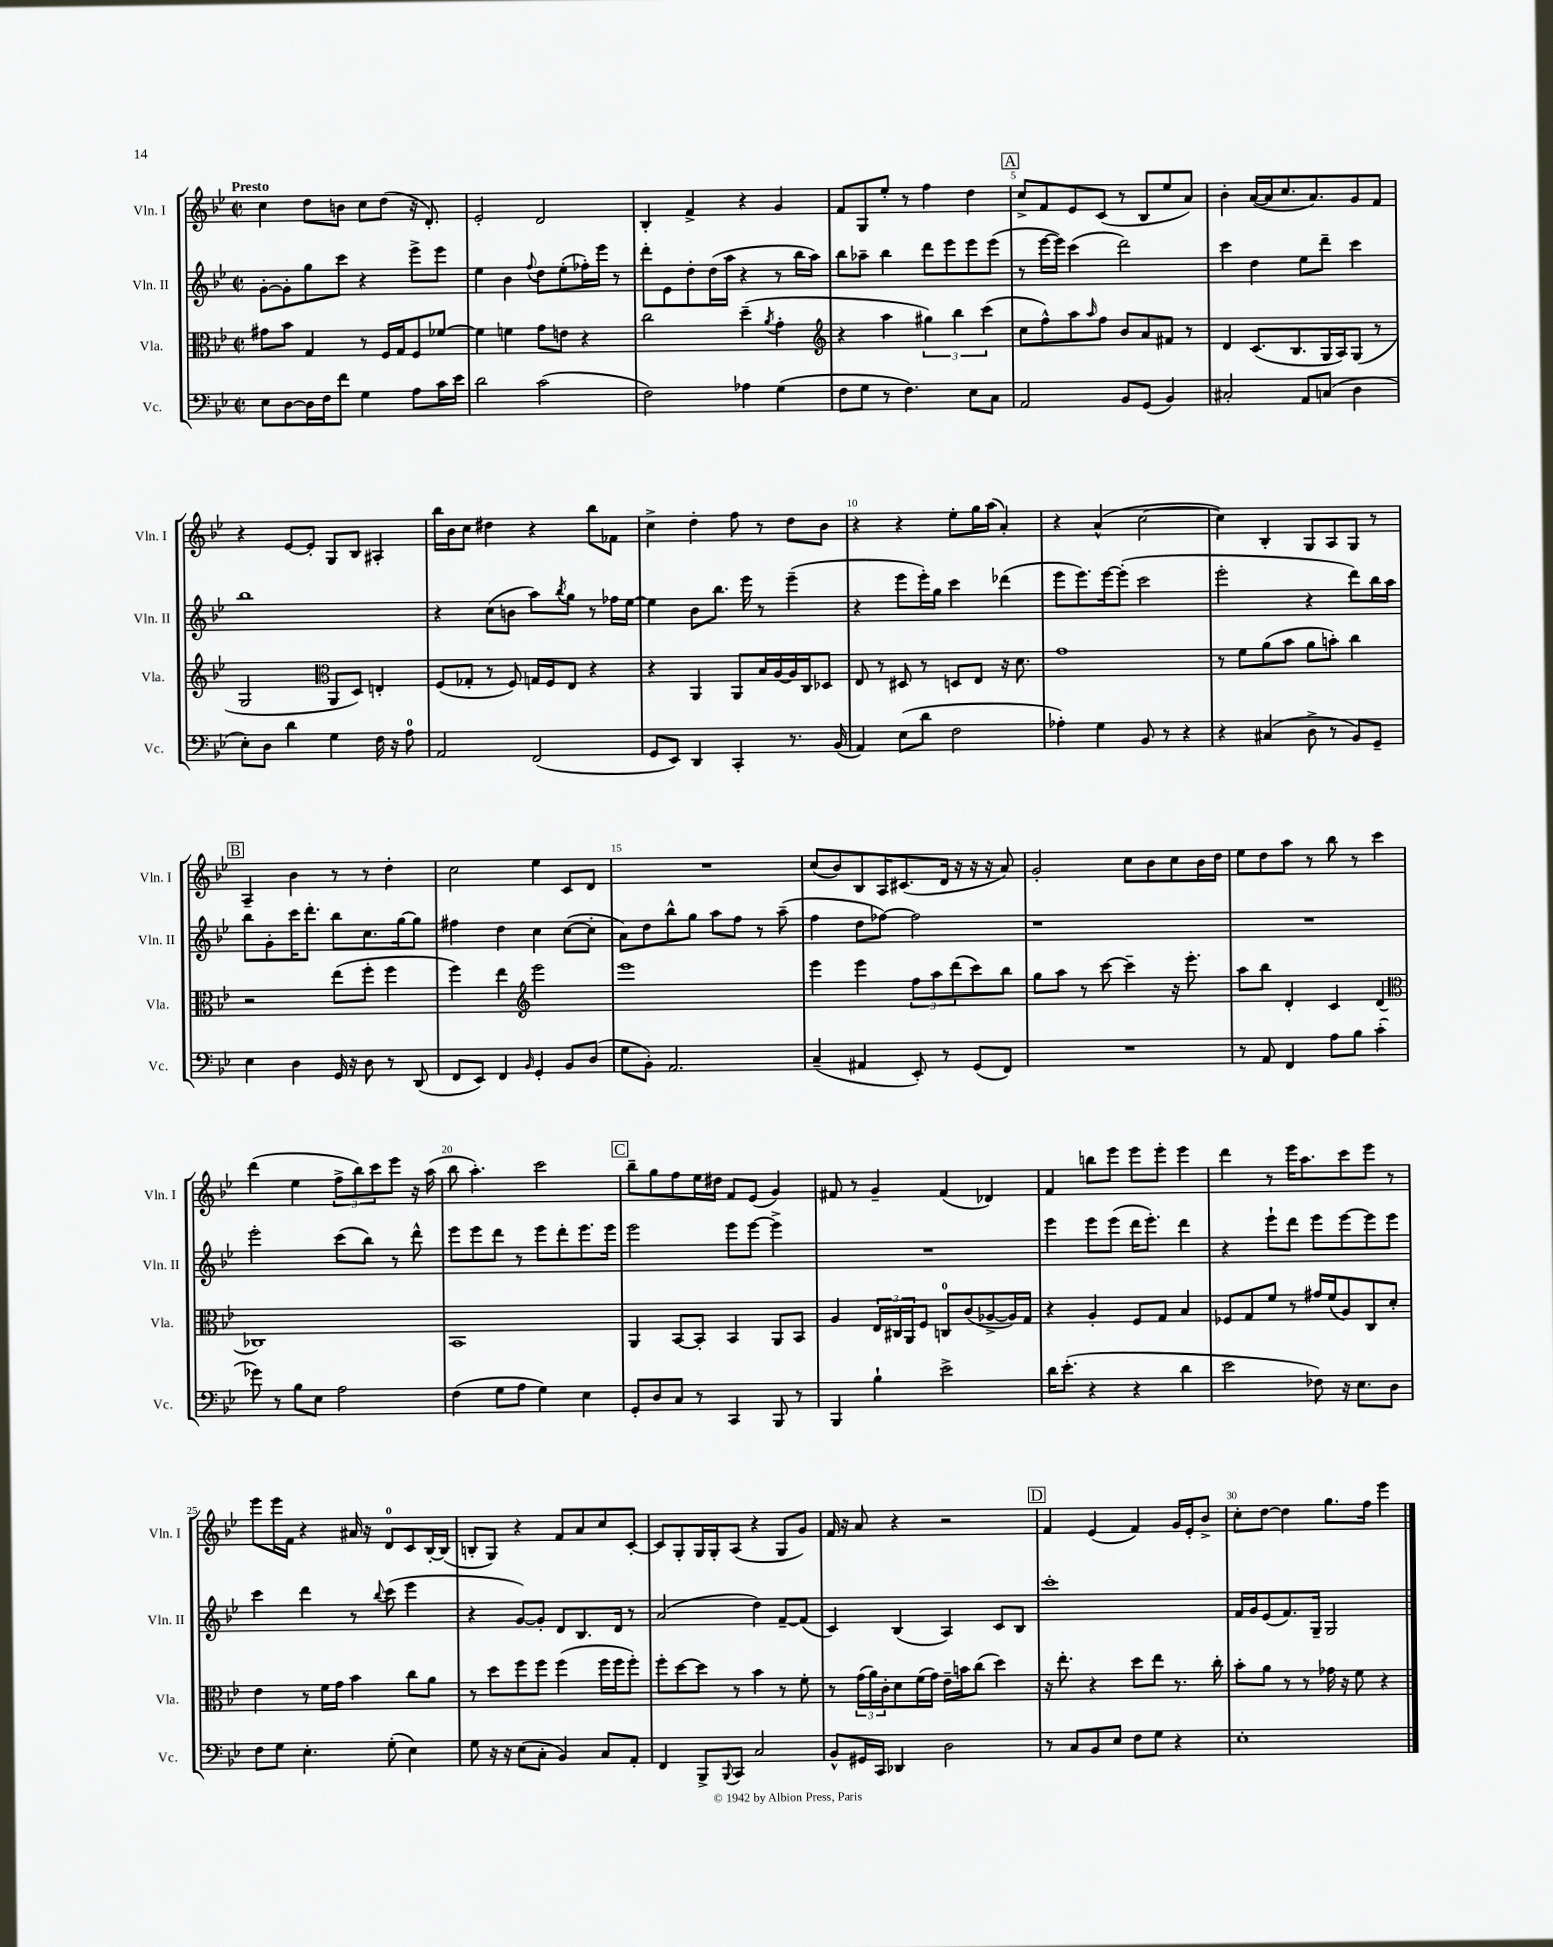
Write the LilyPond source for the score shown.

<<
\new StaffGroup <<
\new Staff = "s0" \with { instrumentName = "Vln. I" shortInstrumentName = "Vln. I" } {
    \clef treble \key bes \major \defaultTimeSignature \time 2/2 \tempo "Presto"
    c''4 d''8 b'8 c''8 d''8( r16 d'8.-.) |
    ees'2-. d'2 |
    bes4-. f'4-> r4 g'4 |
    f'8 g8 ees''8-. r8 f''4 d''4 |
    \mark \markup { \box "A" } c''8-> f'8 ees'8 c'8( r8 bes8 ees''8 a'8) |
    bes'4-. a'16~( a'16 c''8. a'8.) g'8 f'8 |
    r4 ees'8~ ees'8-. g8 bes8 ais4-. |
    bes''16 bes'16 c''8 dis''4 r4 bes''8 fes'8 |
    c''4-> d''4-. f''8 r8 d''8 bes'8 |
    r4 r4 ees''8-. g''16 a''16( a'4-.) |
    r4 a'4-^( c''2~ |
    c''4) bes4-. g8 a8 g8 r8 |
    \mark \markup { \box "B" } a4-- bes'4 r8 r8 d''4-. |
    c''2 ees''4 c'8 d'8 |
    R1 |
    c''8( bes'8) bes8 a16 cis'8.( d'16 r16 r16 r16 a'8) |
    g'2-. c''8 bes'8 c''8 bes'16 d''16 |
    ees''8 d''8 a''8 r8 bes''8 r8 c'''4 |
    d'''4( ees''4 \tuplet 3/2 { f''8-> bes''8) c'''8 } ees'''8 r16 a''16( |
    bes''8 a''4.-.) c'''2 |
    \mark \markup { \box "C" } bes''8-- g''8 f''8 ees''16 dis''16 f'8 ees'8( g'4) |
    fis'8 r8 g'4-- fis'4( des'4) |
    f'4 b''8 ees'''8 ees'''8 ees'''8-. ees'''4 |
    d'''4 r8 ees'''16 a''8. c'''8 ees'''8 r8 |
    ees'''8 ees'''16 f'16 r4 ais'16 r16 d'8-0 c'8 bes16~-. bes16( |
    b8-. g8) r4 f'8 a'8 c''8 c'8~-. |
    c'8 g8-. g16 g16-. a8( r4 g8 g'8) |
    f'16 r16 a'8 r4 r2 |
    \mark \markup { \box "D" } f'4 ees'4( f'4) g'16 ees'16-. bes'8-> |
    c''8-. d''8~ d''4 g''8. f''16 ees'''4 \bar "|." |
}
\new Staff = "s1" \with { instrumentName = "Vln. II" shortInstrumentName = "Vln. II" } {
    \clef treble \key bes \major \defaultTimeSignature \time 2/2
    g'8~-. g'8-. g''8 c'''8 r4 ees'''8-> ees'''8 |
    ees''4 bes'4 \appoggiatura { f''8 } d''8 ees''8-.( fes''16-.) ees'''16 r8 |
    d'''8-. ees'8 d''8-. d''16( a''16 r4 r8 bes''16 a''16) |
    bes''8 aes''8-- bes''4 d'''8 ees'''8 ees'''8 ees'''8( |
    \mark \markup { \box "A" } r8 ees'''16~ ees'''16) c'''4( d'''2) |
    c'''4 d''4 ees''8 d'''8-- c'''4 |
    bes''1 |
    r4 c''8( b'8 a''8) \acciaccatura { bes''8 } g''8 r8 fes''16 ees''16~ |
    ees''4 bes'8 bes''8. ees'''16 r8 ees'''4--( |
    r4 ees'''8 ees'''16-.) g''16 c'''4 des'''4( |
    ees'''8 ees'''8.) ees'''16~ ees'''8-.( c'''2 |
    ees'''2-. r4 d'''8) bes''16 a''16 |
    \mark \markup { \box "B" } bes''8 g'8-. c'''16 d'''8.-. bes''8 c''8. g''16~ g''8 |
    fis''4 d''4 c''4 c''8~( c''8-. |
    a'8) d''8 bes''8-^ g''8 a''8 f''8 r8 a''8--( |
    f''4 d''8 fes''8~) fes''2 |
    r1 |
    R1 |
    ees'''2-. c'''8( bes''8) r8 d'''8-^ |
    ees'''8 ees'''8 d'''8 r8 ees'''8 d'''8-. ees'''8. ees'''16 |
    \mark \markup { \box "C" } ees'''2 ees'''8 ees'''8~ ees'''4-> |
    R1 |
    ees'''4 ees'''8 ees'''8( d'''16 ees'''8.-.) d'''4 |
    r4 ees'''8-! d'''8 ees'''8 ees'''8~ ees'''8 ees'''8 |
    c'''4 d'''4 r8 \appoggiatura { bes''8 } c'''8( ees'''4 |
    r4 g'8~) g'8-. d'8 bes8. d'16 r8 |
    a'2( d''4) f'8~-- f'8( |
    c'4) bes4( a4) c'8 bes8 |
    \mark \markup { \box "D" } c'''1-. |
    f'16 g'16 ees'8( f'8.) g16-- g2 \bar "|." |
}
\new Staff = "s2" \with { instrumentName = "Vla." shortInstrumentName = "Vla." } {
    \clef alto \key bes \major \defaultTimeSignature \time 2/2
    gis'8 bes'8 g4 r8 f16 g16 f8 fes'8~ |
    fes'4 f'4 g'8 e'8 r4 |
    c''2 d''4--( \acciaccatura { a'8 } g'4-. |
    \clef treble r4 a''4 \tuplet 3/2 { gis''4) bes''4 c'''4( } |
    \mark \markup { \box "A" } c''8 f''8-^) a''8 \grace { a''16 } f''8 bes'8 a'8 fis'8 r8 |
    d'4 c'8.( bes8. g16 a16) g8( r8 |
    g2 \clef alto a,8 d8) e4-. |
    f8( ges8-. r8 f8) g16 f16 ees8 r4 |
    r4 a,4 a,8 bes16 a16~ a16 c16 des8 |
    ees8 r8 dis8 r8 d8 ees8 r16 d'8. |
    g'1 |
    r8 f'8 a'8( bes'8 a'8 b'8-.) c''4 |
    \mark \markup { \box "B" } r2 ees''8( f''8-. f''4 |
    f''4) ees''4 \clef treble ees'''2 |
    ees'''1 |
    ees'''4 ees'''4 \tuplet 3/2 { f''8 a''8 d'''8( } c'''8) bes''8 |
    g''8 a''8 r8 c'''8~ c'''4-- r16 ees'''8.-. |
    a''8 bes''8 d'4-. c'4 d'4( |
    \clef alto ces1) |
    bes,1 |
    \mark \markup { \box "C" } a,4 bes,8~ bes,8-. bes,4 a,8 bes,8 |
    a4 \tuplet 3/2 { ees16 cis16 a,16 } f8 c8-0 c'8( aes8~-> aes16) g16 |
    r4 a4-. f8 g8 bes4 |
    fes8 g8 f'8 r8 gis'16 f'16( a8) c8 d'8-. |
    ees'4 r8 f'16 g'16 bes'4 c''8 a'8 |
    r8 d''8 f''8 f''8 f''4( f''16 f''16 f''8-.) |
    f''8-. d''8~ d''8 r8 bes'4 r8 f'8-. |
    r8 \tuplet 3/2 { g'16( a'16) c'16-. } d'8 f'16( g'16) ees'16-- b'16 c''8( d''4) |
    \mark \markup { \box "D" } r16 ees''8.-. r4 d''8 ees''8 r8. c''16-. |
    bes'8-. a'8 r8 r8 ges'16 r16 f'8 r4 \bar "|." |
}
\new Staff = "s3" \with { instrumentName = "Vc." shortInstrumentName = "Vc." } {
    \clef bass \key bes \major \defaultTimeSignature \time 2/2
    ees8 d8~ d16 f16 f'8 g4 a8 c'16 ees'16 |
    d'2 c'2( |
    f2) aes4 g4( |
    f8 g8 r8 f4.) ees8 c8 |
    \mark \markup { \box "A" } a,2 bes,8 g,8( bes,4) |
    cis2-. a,8 c8( d4 |
    ees8-.) d8 d'4 g4 f16 r16 a8-0 |
    a,2 f,2( |
    g,8 ees,8) d,4 c,4-. r8. bes,16( |
    a,4) ees8( d'8 f2 |
    aes4-.) g4 bes,8 r8 r4 |
    r4 cis4( d8-> r8 bes,8) g,8-- |
    \mark \markup { \box "B" } ees4 d4 g,16 r16 d8 r8 d,8( |
    f,8 ees,8) f,4 \grace { bes,16 } g,4-. bes,8 d8( |
    g8 bes,8-.) a,2. |
    c4--( ais,4 ees,8-.) r8 g,8( f,8) |
    R1 |
    r8 a,8 f,4 a8 bes8 c'4-.( |
    ges'8) r8 bes8 ees8 a2 |
    f4( g8 a8 g4) ees4 |
    \mark \markup { \box "C" } g,8-. d8 c8 r8 c,4 bes,,8 r8 |
    bes,,4 bes4-! ees'2-> |
    d'16 ees'8.-.( r4 r4 d'4 |
    ees'2 fes8) r16 ees8. d8 |
    f8 g8 ees4.-. g8-.( ees4) |
    g8 r16 r16 ees8( c8-. bes,4) c8 a,8-. |
    f,4 bes,,8-> \appoggiatura { bes,,8 } c,8 c2 |
    bes,8-^ gis,16 c,16 des,4 d2 |
    \mark \markup { \box "D" } r8 c8 bes,8 ees8 f8 g8 r4 |
    ees1-. \bar "|." |
}
>>
>>
\layout { \context { \Score \override BarNumber.break-visibility = ##(#f #t #t) barNumberVisibility = #(every-nth-bar-number-visible 5) } }
